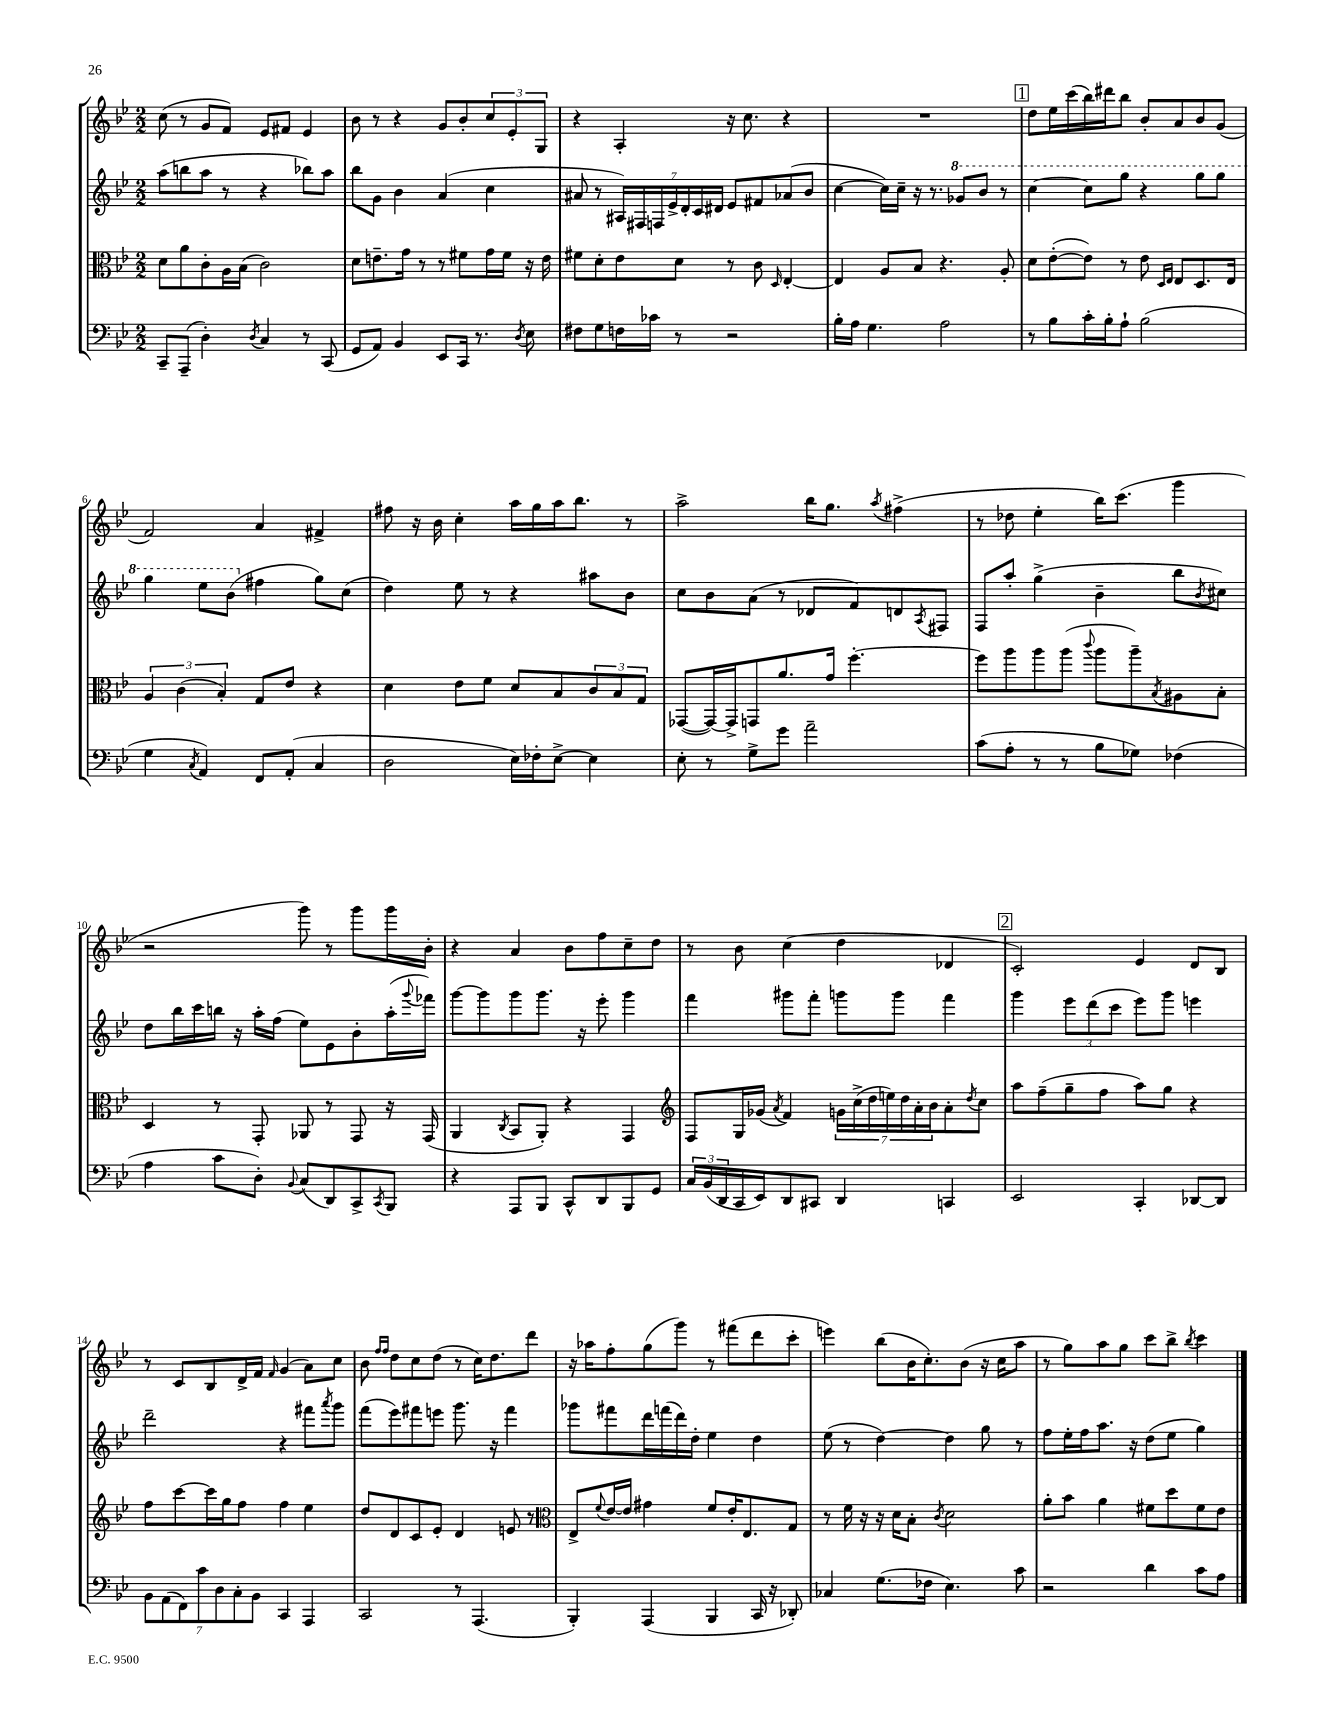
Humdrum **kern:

**kern	**kern	**kern	**kern
*staff4	*staff3	*staff2	*staff1
*clefF4	*clefC3	*clefG2	*clefG2
*k[b-e-]	*k[b-e-]	*k[b-e-]	*k[b-e-]
*M2/2	*M2/2	*M2/2	*M2/2
8CC~	8d	(8aa	(8cc
(8AAA~	8a	8bb	8r
4D')	8c'	8aa	8g
.	16A	8r	8f)
.	(16B-	.	.
8qD	.	.	.
4C	2c)	4r	8e-
.	.	.	8f#
8r	.	8bb-)	4e-
(8CC	.	8aa	.
=	=	=	=
8GG	8d	8bb-	8b-
8AA)	8.e~	8g	8r
4BB-	.	4b-	4r
.	16g	.	.
.	8r	.	.
8EE-	8r	(4a	8g
16CC	8f#	.	8b-'
8.r	.	.	.
.	16g	4cc	12cc
.	16f#	.	.
.	.	.	12e-'
8qD	.	.	.
8E-	16r	.	.
.	.	.	12G
.	16e	.	.
=	=	=	=
8F#	8f#	8a#	4r
8G	8d'	8r	.
16F	8e-	28A#)	4A'
.	.	28F#	.
16c-	.	.	.
.	.	28F	.
.	.	28e-^	.
8r	8d	.	.
.	.	28d'	.
.	.	28c	.
.	.	28d#	.
2r	8r	8e-	16r
.	.	.	8.cc
.	8c	8f#	.
.	16qqD	.	.
.	[4E-'	(8a-	4r
.	.	8b-	.
=	=	=	=
16B-'	4E-]	[4cc	1r
16A	.	.	.
4.G	.	.	.
.	8A	16cc])	.
.	.	16cc~	.
.	8B-	16r	.
.	.	8.r	.
2A	4.r	.	.
.	.	8gg-	.
.	.	8bb-	.
.	8A'	8r	.
=	=	=	=
8r	8d	[4ccc	8dd
8B-	([8e-'	.	16ee-
.	.	.	(16ccc
16c'	8e-])	8ccc]	16bb-)
16B-'	.	.	16ddd#
8A`	8r	8ggg	8bb-
(2B-	8e-	4r	8b-'
.	16qqD	.	.
.	16qqE-	.	.
.	8E-	.	8a
.	8.D	8ggg	8b-
.	.	8ggg	(8g
.	16E-	.	.
=	=	=	=
4G	6A	4ggg	2f)
.	(6c	.	.
8qC	.	.	.
4AA)	.	8eee-	.
.	6B-')	.	.
.	.	(8bb-	.
8FF	8G	4ff#	4a
(8AA'	8e-	.	.
4C	4r	8gg)	4f#^
.	.	(8cc	.
=	=	=	=
2D	4d	4dd)	8ff#
.	.	.	16r
.	.	.	16b-
.	8e-	8ee-	4cc'
.	8f	8r	.
16E-)	8d	4r	16aa
16F-'	.	.	16gg
[8E-^	8B-	.	16aa
.	.	.	8.bb-
4E-]	12c	8aa#	.
.	12B-	.	.
.	.	8b-	8r
.	12G	.	.
=	=	=	=
8E-'	([8GG-	8cc	2aa^
8r	16GG-_)	8b-	.
.	16GG-^]	.	.
8G^	8GG	(8a	.
8g	8.a	8r	.
2a~	.	8d-	16bb-
.	16g	.	8.gg
.	[4.ff'	8f)	.
.	.	.	8qaa
.	.	8d	(4ff#^
.	.	8qA	.
.	.	8F#	.
=	=	=	=
(8c	8ff]	8F	8r
8A'	8aa	8aa'	8dd-
8r	8aa	(4gg^	4ee-'
8r	(8aa	.	.
.	8qqccc	.	.
8B-	8aa	4b-~	16bb-)
.	.	.	(8.ccc
8G-)	8aa~)	.	.
.	8qB-	.	.
(4F-	8A#	8bb-	4ggg
.	.	8qb-	.
.	8B-'	8cc#)	.
=	=	=	=
4A	4D	8dd	2r
.	.	16bb-	.
.	.	16ccc	.
8c	8r	16bb	.
.	.	16r	.
8D')	8GG'	16aa'	.
.	.	(16ff	.
8qqBB-	.	.	.
(8C	8AA-	8ee-)	8ggg)
8DD)	8r	8e-	8r
8CC^	8GG	8b-'	8ggg
8qCC	.	.	.
8BBB-	16r	(16aa'	16ggg
.	.	8qqggg	.
.	(16GG	16fff-)	16b-'
=	=	=	=
4r	4AA	[8ggg	4r
.	.	8ggg]	.
.	8qC	.	.
8AAA	8BB-	8ggg	4a
8BBB-	8AA')	8.ggg	.
8CC^^	4r	.	8b-
.	.	16r	.
8DD	.	8eee-'	8ff
8BBB-	4GG	4ggg	8cc~
8GG	.	.	8dd
=	=	=	=
*	*clefG2	*	*
24C	8F	4fff	8r
(24BB-	.	.	.
24DD	.	.	.
16CC	16G	.	8b-
16EE-)	(16g-	.	.
.	8qa	.	.
8DD	4f)	8ggg#	(4cc
8CC#	.	8fff'	.
4DD	28g	8ggg	4dd
.	(28cc^	.	.
.	28dd	.	.
.	28ee)	.	.
.	.	8ggg	.
.	28dd	.	.
.	28a'	.	.
.	28b-	.	.
4CC	8a'	4fff	4d-
.	8qdd	.	.
.	8cc	.	.
=	=	=	=
2EE-	8aa	4ggg	2c')
.	(8ff~	.	.
.	8gg~	12eee-	.
.	.	(12ddd	.
.	8ff	.	.
.	.	12ccc	.
4CC'	8aa)	8eee-)	4e-
.	8gg	8ggg	.
[8DD-	4r	4eee	8d
8DD-]	.	.	8B-
=	=	=	=
14BB-	8ff	2ddd~	8r
(14AA	.	.	.
.	[8ccc	.	8c
14FF)	.	.	.
14c	.	.	.
.	16ccc]	.	8B-
14D	.	.	.
.	16gg	.	.
14C'	.	.	.
.	8ff	.	16d^
14BB-	.	.	.
.	.	.	16f
.	.	.	16qqf
4CC	4ff	4r	(4g
4AAA	4ee-	8fff#	8a)
.	.	8qaaa	.
.	.	8ggg	8cc
=	=	=	=
2CC	8dd	(8fff	8b-
.	.	.	16qqff
.	.	.	16qqff
.	8d	8eee-)	8dd
.	8c	8fff#	8cc
.	8e-'	8eee	(8dd
8r	4d	8.ggg	8r
(4.AAA	.	.	16cc)
.	.	16r	8.dd
.	8e	4fff#	.
.	8r	.	8ddd
=	=	=	=
*	*clefC3	*	*
4BBB-')	8E-^	8ggg-	16r
.	.	.	16aa-
.	8qqf	.	.
.	[16e-	8fff#	8ff'
.	16e-]	.	.
(4AAA	4g#	16ddd	(8gg
.	.	(16fff	.
.	.	16ddd)	8ggg)
.	.	16dd'	.
4BBB-	8f	4ee-	8r
.	16e-'	.	(8fff#
.	8.E-	.	.
16CC	.	4dd	8ddd
16r	.	.	.
8DD-')	8G	.	8ccc'
=	=	=	=
4C-	8r	(8ee-	4eee)
.	16f	8r	.
.	16r	.	.
(8.G	16r	[4dd)	(8bb-
.	16d	.	.
.	8B-'	.	16b-
16F-	.	.	8.cc')
.	8qc	.	.
4.E-)	2d	4dd]	.
.	.	.	(8b-
.	.	8gg	16r
.	.	.	16cc
8c	.	8r	8aa
=	=	=	=
2r	8a'	8ff	8r
.	8b-	16ee-'	8gg)
.	.	16ff	.
.	4a	8.aa	8aa
.	.	.	8gg
.	.	16r	.
4d	8f#	(8dd	8ccc
.	8dd	8ee-	8bb-^
.	.	.	8qbb-
8c	8f#	4gg)	4ccc
8A	8e-	.	.
==	==	==	==
*-	*-	*-	*-
